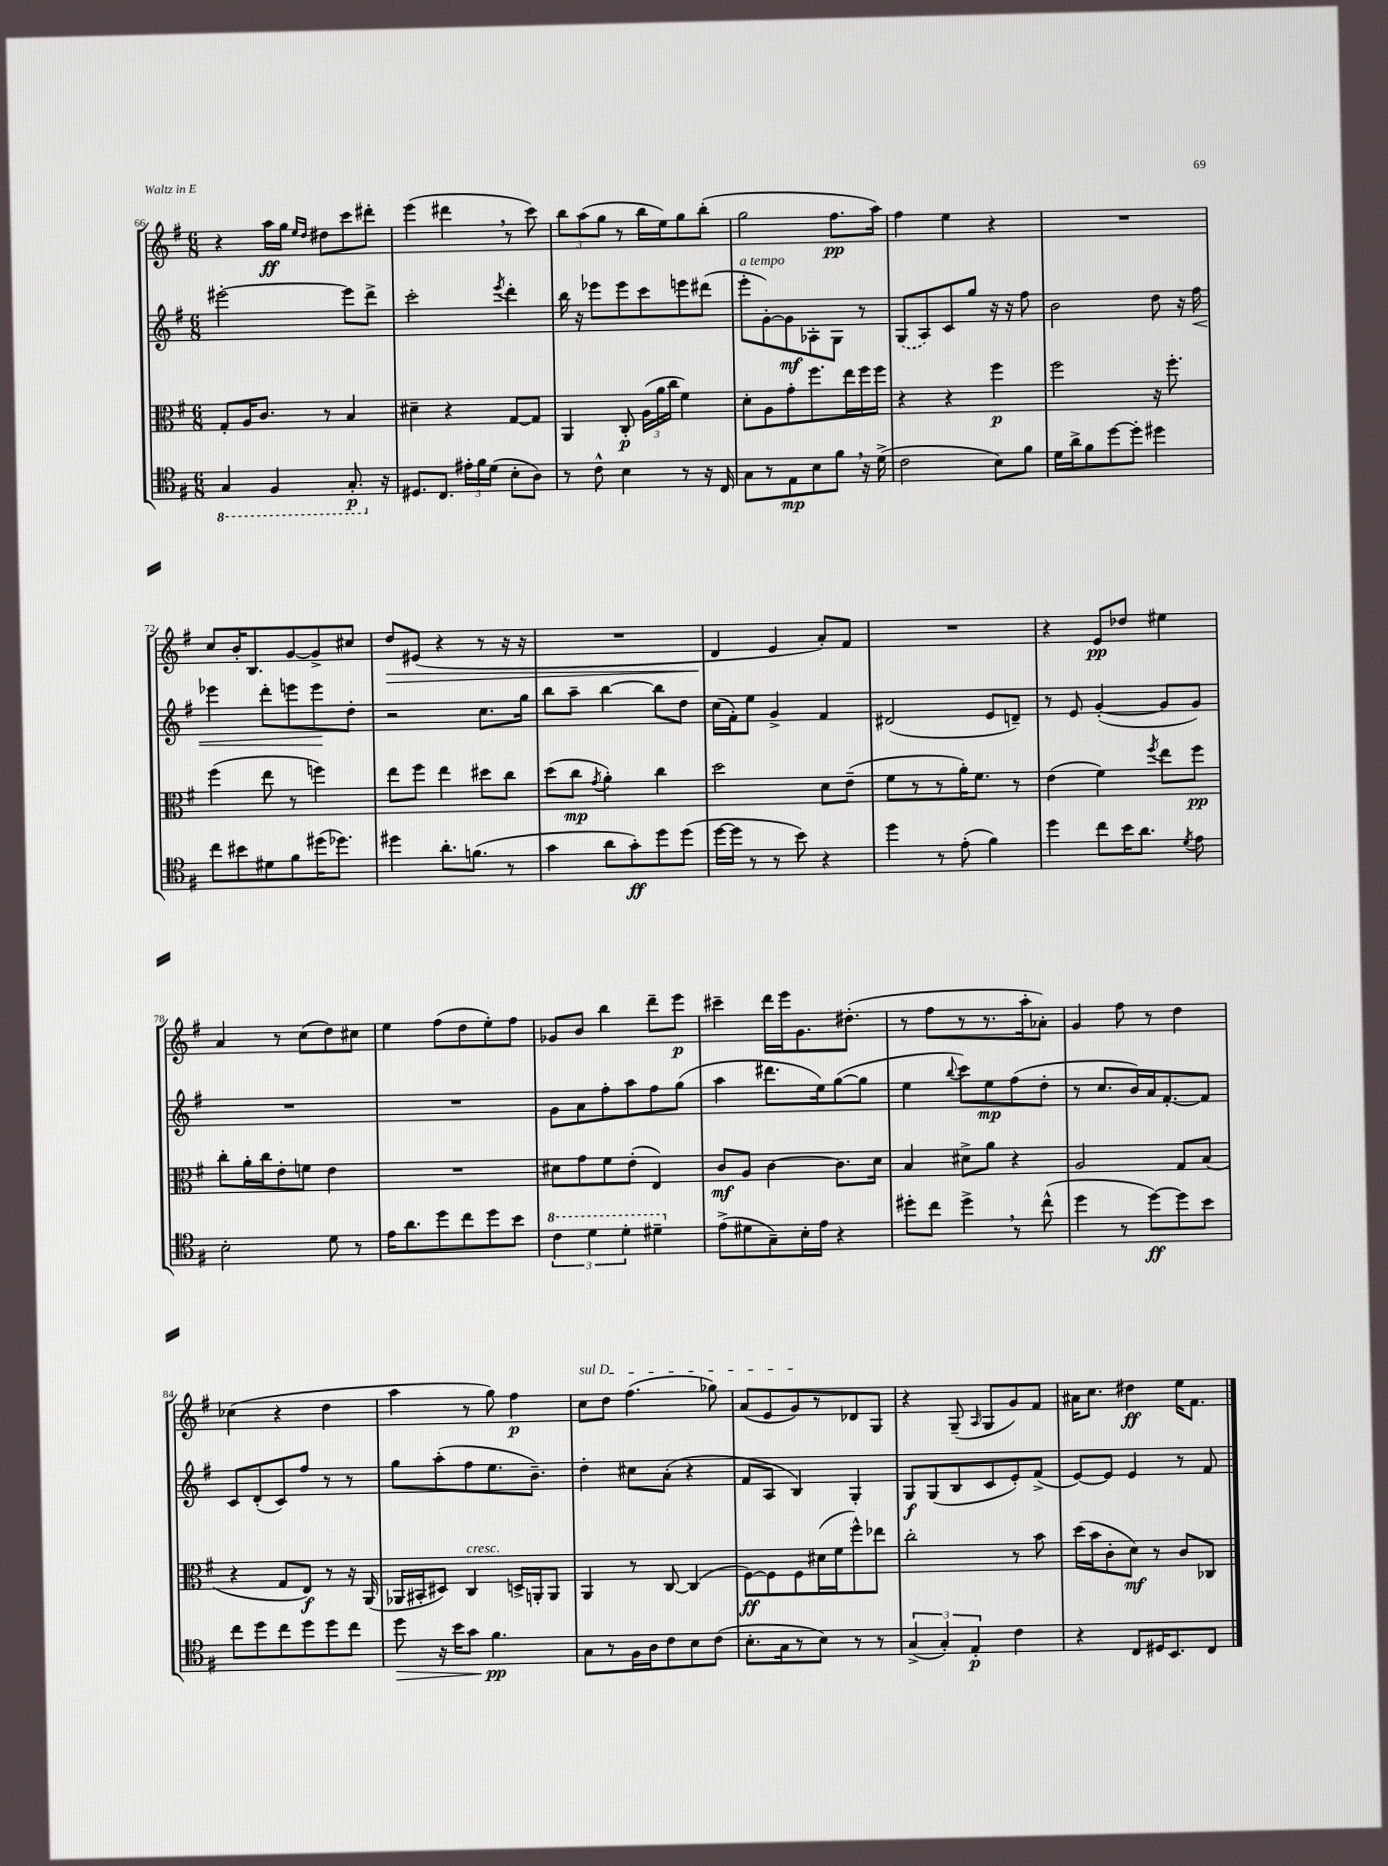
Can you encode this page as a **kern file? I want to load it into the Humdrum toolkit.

**kern	**kern	**kern	**kern
*staff4	*staff3	*staff2	*staff1
*clefC4	*clefC3	*clefG2	*clefG2
*k[f#]	*k[f#]	*k[f#]	*k[f#]
*M6/8	*M6/8	*M6/8	*M6/8
4GG	8G'	[2eee#'	4r
.	16A	.	.
.	8.c	.	.
4FF#	.	.	16aa
.	.	.	16gg
.	.	.	16qqee
.	.	.	16qqdd
.	8r	.	8dd#
8.GG'	4B	8eee#]	8ccc
.	.	8ddd^	8ddd#'
16r	.	.	.
=	=	=	=
8.D#	4d#~	2ccc'	(4eee
8.C	.	.	.
.	4r	.	4ddd#
24e#'	.	.	.
24f#	.	.	.
(24d	.	.	.
.	.	8qeee	.
8B'	[8G	4ddd'	8r
8A)	8G]	.	8ccc)
=	=	=	=
8r	4AA	16bb	12bb
.	.	16r	.
.	.	.	(12aa
8c^^	.	8eee-	.
.	.	.	12gg
4B	8C'	8eee-	8r
.	(24A	8ccc	16bb
.	24a	.	.
.	.	.	16ee)
.	24cc	.	.
8r	4f#)	8eee	8gg
16r	.	(8ddd#	(8bb'
16C	.	.	.
=	=	=	=
8G	8d'	8eee'	2gg
8r	8A	[8g')	.
8E	8g'	8g]	.
8B	8.ff#	8A-'	.
8f#	.	8G	8.ff#
.	16ee	.	.
16r	16ff#	8r	.
(16d^	16ff#	.	16aa)
=	=	=	=
2c	4r	(8G	4ff#
.	.	8A)	.
.	4r	8c	4ee
.	.	8gg	.
8B)	4ff#	16r	4r
.	.	16r	.
8f#	.	8ff#	.
=	=	=	=
16d	2ff#	2b	2.r
16a^	.	.	.
8f#	.	.	.
[8dd	.	.	.
8dd']	.	.	.
4dd#	16r	8dd	.
.	8.ff#'	.	.
.	.	16r	.
.	.	16ff#	.
=	=	=	=
8cc	(4ff#	4eee-	8cc
8b#	.	.	16b'
.	.	.	8.B
8d#	8ee	8ddd'	.
8f#	8r	8eee	[8g
(16dd#	4ff)	8eee	8g^]
8.dd-)	.	.	.
.	.	8dd'	8cc#
=	=	=	=
4dd#	8ee	2r	8dd
.	8ff#	.	(8e#
8.a'	4ee	.	4r
(8.f	.	.	.
.	8dd#	8.cc	8r
8r	8cc	.	16r
.	.	16gg	16r
=	=	=	=
4g	(8dd	8bb	2.r
.	8cc	8aa~	.
.	8qg	.	.
8a	4a')	[4bb	.
8g')	.	.	.
8dd	4cc	8bb]	.
(8dd	.	8dd	.
=	=	=	=
[16dd	2dd	(16cc	4d
16dd]	.	16f#')	.
8r	.	8ee	.
8r	.	4g^	4e
8b)	.	.	.
4r	8d	4f#	8a')
.	(8e~	.	8f#
=	=	=	=
4dd	8f#	(2d#	2.r
.	8r	.	.
8r	8r	.	.
(8e'	16a')	.	.
.	8.f#	.	.
4f#)	.	8e	.
.	8r	8d~)	.
=	=	=	=
4dd	(4e	8r	4r
.	.	8e	.
8cc	4f#)	([4g'	8e
16b	.	.	8dd-
8.a	.	.	.
.	8qff#	.	.
.	8ee	8g]	4ee#
8qd	.	.	.
8e	8ff#	8g)	.
=	=	=	=
2B'	8cc'	2.r	4a
.	16a'	.	.
.	16cc	.	.
.	8e'	.	8r
.	8f	.	(8cc
8d	4e	.	8dd)
8r	.	.	8cc#
=	=	=	=
16e	2.r	2.r	4ee
8.a	.	.	.
8dd	.	.	(8ff#
8cc	.	.	8dd
8dd	.	.	8ee')
8b	.	.	8ff#
=	=	=	=
6cc	8d#	8g	8g-
.	8g	8a	8b
6dd	.	.	.
.	8f#	8ff#'	4bb
6dd'	.	.	.
.	(8e'	8aa	.
4dd#~	4E)	8ff#	8ddd~
.	.	(8gg	8eee
=	=	=	=
(8e^	8c	4aa	4ccc#~
8d#	8A	.	.
8G~)	[4c	8.ddd#	16ddd
.	.	.	16eee
16B'	.	.	8.g
16e	.	16ee)	.
4r	8.c]	([8gg	.
.	.	.	(8.dd#'
.	.	8gg]	.
.	16d	.	.
=	=	=	=
8dd#'	4B	4ee	8r
8cc	.	.	8ff#
.	.	8qqbb	.
4dd#^	8d#^	8ccc)	8r
.	8a	8ee	8.r
8r	4r	(8ff#	.
.	.	.	16aa'
(8cc^^	.	8dd'	8a-')
=	=	=	=
4dd	2A	8r	4g
.	.	8.cc	.
8r	.	.	8ff#
.	.	16b)	.
[8dd)	.	16a	8r
.	.	[8.f#'	.
8dd]	8G	.	4dd
8b	(8B	8f#]	.
=	=	=	=
8cc	4r	8c	(4cc-
8dd	.	(8d'	.
8cc	8G	8c)	4r
8dd	8E)	8ff#	.
8dd	8r	8r	4dd
8cc	16r	8r	.
.	(16AA	.	.
=	=	=	=
8dd	16AA-	8gg	4aa
.	16BB#'	.	.
16r	8D#)	(8aa'	.
16b	.	.	.
8g	4C	8ff#	8r
4.f#	.	8.ee	8gg)
.	16D^	.	4ff#
.	16AA'	8.b~)	.
.	8AA	.	.
=	=	=	=
8G	4AA	4dd'	8cc
8r	.	.	8dd
16F#	8r	8cc#	(4.ff#
16A	.	.	.
8c	[8C	(8a'	.
8B	(4C]	4r	.
(8c	.	.	8gg-)
=	=	=	=
8.B'	[8F#)	8f#	(8a
.	8F#]	8A	8e
16G	.	.	.
8r	8F#	4B)	8g)
8B)	(16d#	.	8r
.	16f#	.	.
8r	8ff#^^)	4G'	8d-
8r	8ee-	.	8G
=	=	=	=
(6G^	2cc'	8G	4r
.	.	(8G	.
6G')	.	.	.
.	.	8B	(8G~
6E'	.	.	.
.	.	.	16qqA
.	.	8c	8G
4c	8r	8e')	8g)
.	8b	(8f#^	8f#
=	=	=	=
4r	(16dd	[8e)	16a#
.	16b	.	8.cc
.	8c'	8e]	.
8C	8d)	4e	4dd#
16D#	8r	.	.
8.BB	.	.	.
.	8c	8r	16ee
.	.	.	8.f#
8C	8C-	8f#	.
==	==	==	==
*-	*-	*-	*-
